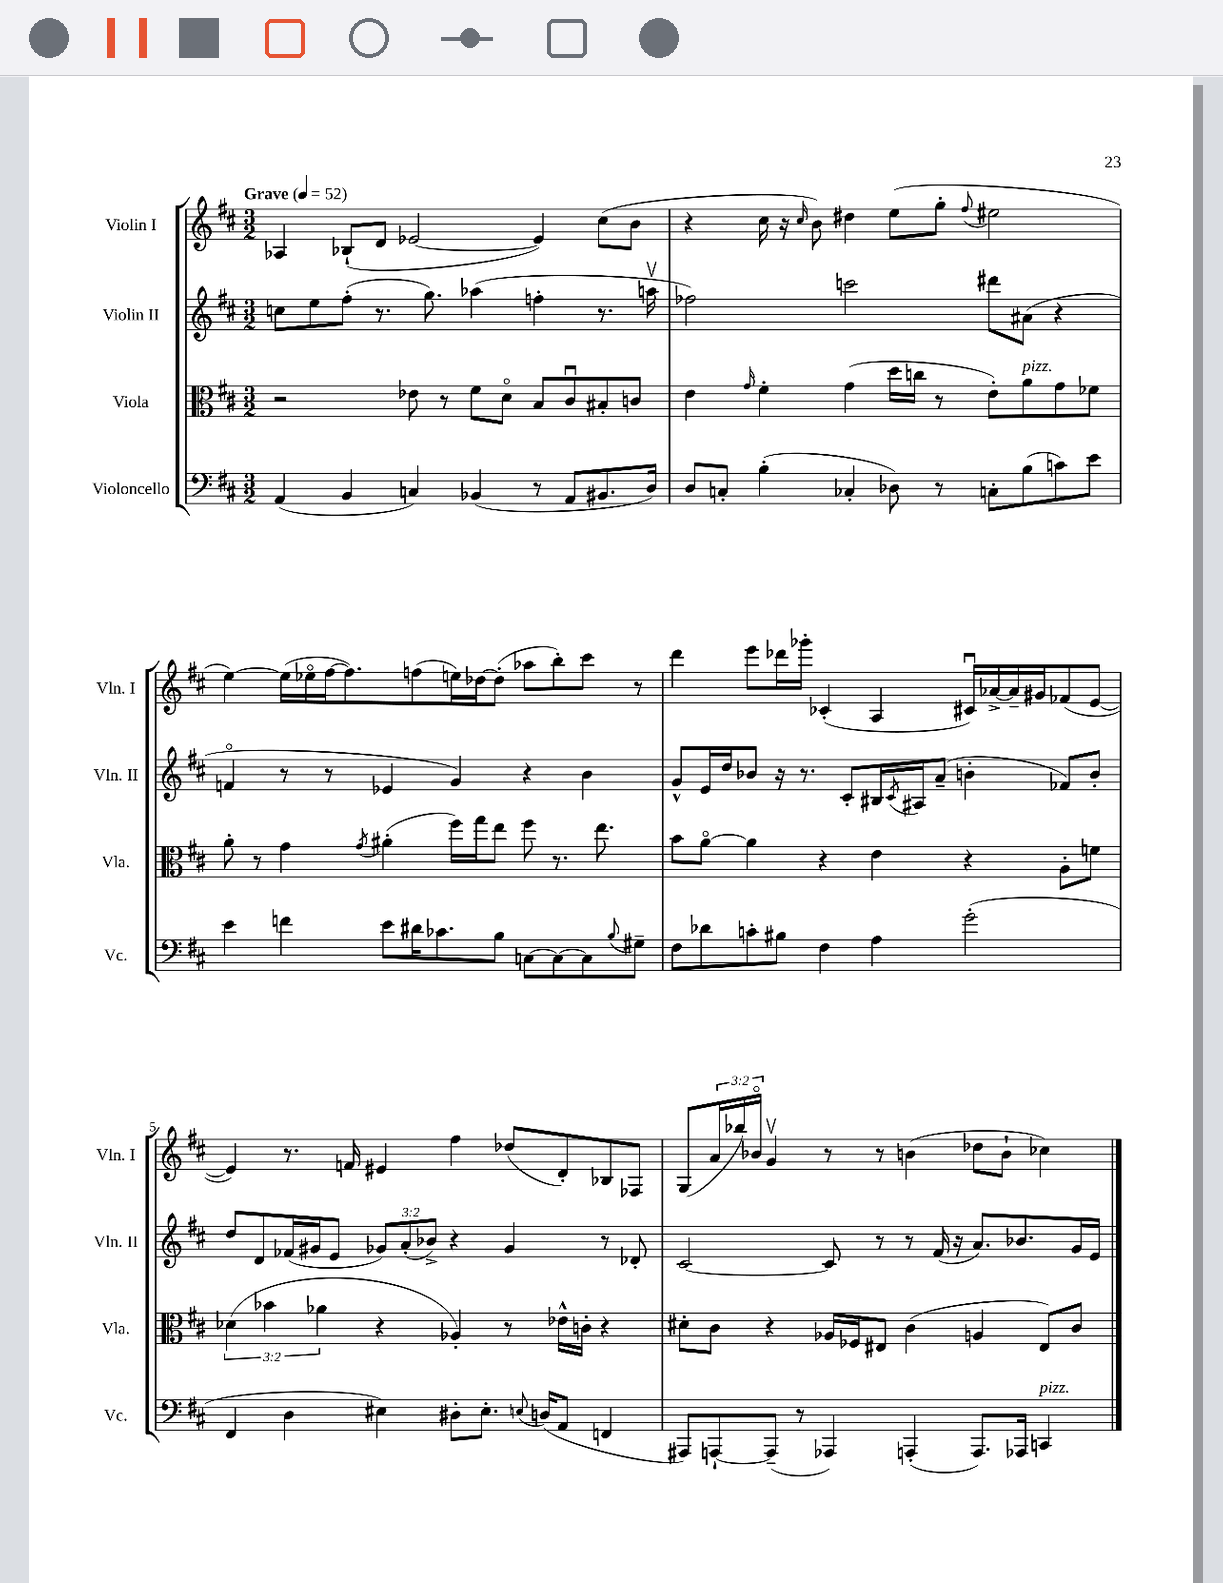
<<
\new StaffGroup <<
\new Staff = "s0" \with { instrumentName = "Violin I" shortInstrumentName = "Vln. I" } {
    \clef treble \key d \major \numericTimeSignature \time 3/2 \override Staff.TupletNumber.text = #tuplet-number::calc-fraction-text \tempo "Grave" 4 = 52
    aes4 bes8-!( d'8 ees'2~ ees'4) cis''8( b'8 |
    r4 cis''16 r16 \grace { cis''16 } b'8) dis''4 e''8( g''8-. \appoggiatura { fis''8 } eis''2 |
    e''4~) e''16( ees''16\flageolet fis''16~ fis''8.) f''8( e''16) des''16~ des''8-.( aes''8 b''8-.) cis'''8 r8 |
    d'''4 e'''8 des'''16 ges'''16-. ces'4-.( a4 cis'16\downbow) aes'16~-> aes'16-- gis'16 fes'8( e'8~ |
    e'4) r8. f'16 eis'4 fis''4 des''8( d'8-.) bes8 fes8 |
    g8( \tuplet 3/2 { a'16 bes''16) bes'16\flageolet } g'4\upbow r8 r8 b'4( des''8 b'8-! ces''4) \bar "|." |
}
\new Staff = "s1" \with { instrumentName = "Violin II" shortInstrumentName = "Vln. II" } {
    \clef treble \key d \major \numericTimeSignature \time 3/2 \override Staff.TupletNumber.text = #tuplet-number::calc-fraction-text
    c''8 e''8 fis''8-.( r8. g''8.) aes''4( f''4-. r8. a''16\upbow |
    fes''2) c'''2 dis'''8 ais'8( r4 |
    f'4\flageolet r8 r8 ees'4 g'4) r4 b'4 |
    g'8-^ e'16 d''16 bes'8 r16 r8. cis'8-. bis16 \acciaccatura { cis'8 } ais16 a'8--( b'4-. fes'8) b'8-. |
    d''8 d'8 fes'16( gis'16 e'8 \tuplet 3/2 { ges'8) a'8-.( bes'8->) } r4 ges'4 r8 des'8-. |
    cis'2~ cis'8 r8 r8 fis'16( r16 a'8.) bes'8. g'16 e'16 \bar "|." |
}
\new Staff = "s2" \with { instrumentName = "Viola" shortInstrumentName = "Vla." } {
    \clef alto \key d \major \numericTimeSignature \time 3/2 \override Staff.TupletNumber.text = #tuplet-number::calc-fraction-text
    r2 ees'8 r8 fis'8 d'8\flageolet b8 cis'8\downbow bis8-. c'8 |
    e'4 \grace { g'16 } fis'4-. g'4( d''16 c''16 r8 e'8-.) a'8^\markup { \italic "pizz." } g'8 fes'8 |
    a'8-. r8 g'4 \acciaccatura { g'8 } ais'4-.( fis''16) g''16 e''8 fis''8 r8. e''8. |
    b'8 a'8~\flageolet a'4 r4 e'4 r4 a8-. f'8 |
    \tuplet 3/2 { des'4( bes'4 aes'4 } r4 aes4-.) r8 ees'16-^ c'16-. r4 |
    dis'8-. cis'8 r4 aes16 fes16 eis8 cis'4( a4 eis8) cis'8 \bar "|." |
}
\new Staff = "s3" \with { instrumentName = "Violoncello" shortInstrumentName = "Vc." } {
    \clef bass \key d \major \numericTimeSignature \time 3/2
    a,4( b,4 c4) bes,4( r8 a,8 bis,8. d16) |
    d8 c8-. b4-.( ces4-. des8) r8 c8-. b8( c'8) e'8 |
    e'4 f'4 e'8 dis'16 ces'8. b8 c8~ c8~ c8 \appoggiatura { b8 } gis8-- |
    fis8 des'8 c'8-. bis8 fis4 a4 g'2-.( |
    fis,4 d4 eis4) dis8-. eis8.-. \appoggiatura { e8 } d16( a,8 f,4 |
    ais,,8) a,,8~-! a,,8--( r8 aes,,4) a,,4-.( a,,8.) aes,,16 c,4^\markup { \italic "pizz." } \bar "|." |
}
>>
>>
\layout { \context { \Score \override BarNumber.break-visibility = ##(#f #t #t) barNumberVisibility = #(every-nth-bar-number-visible 5) } }
